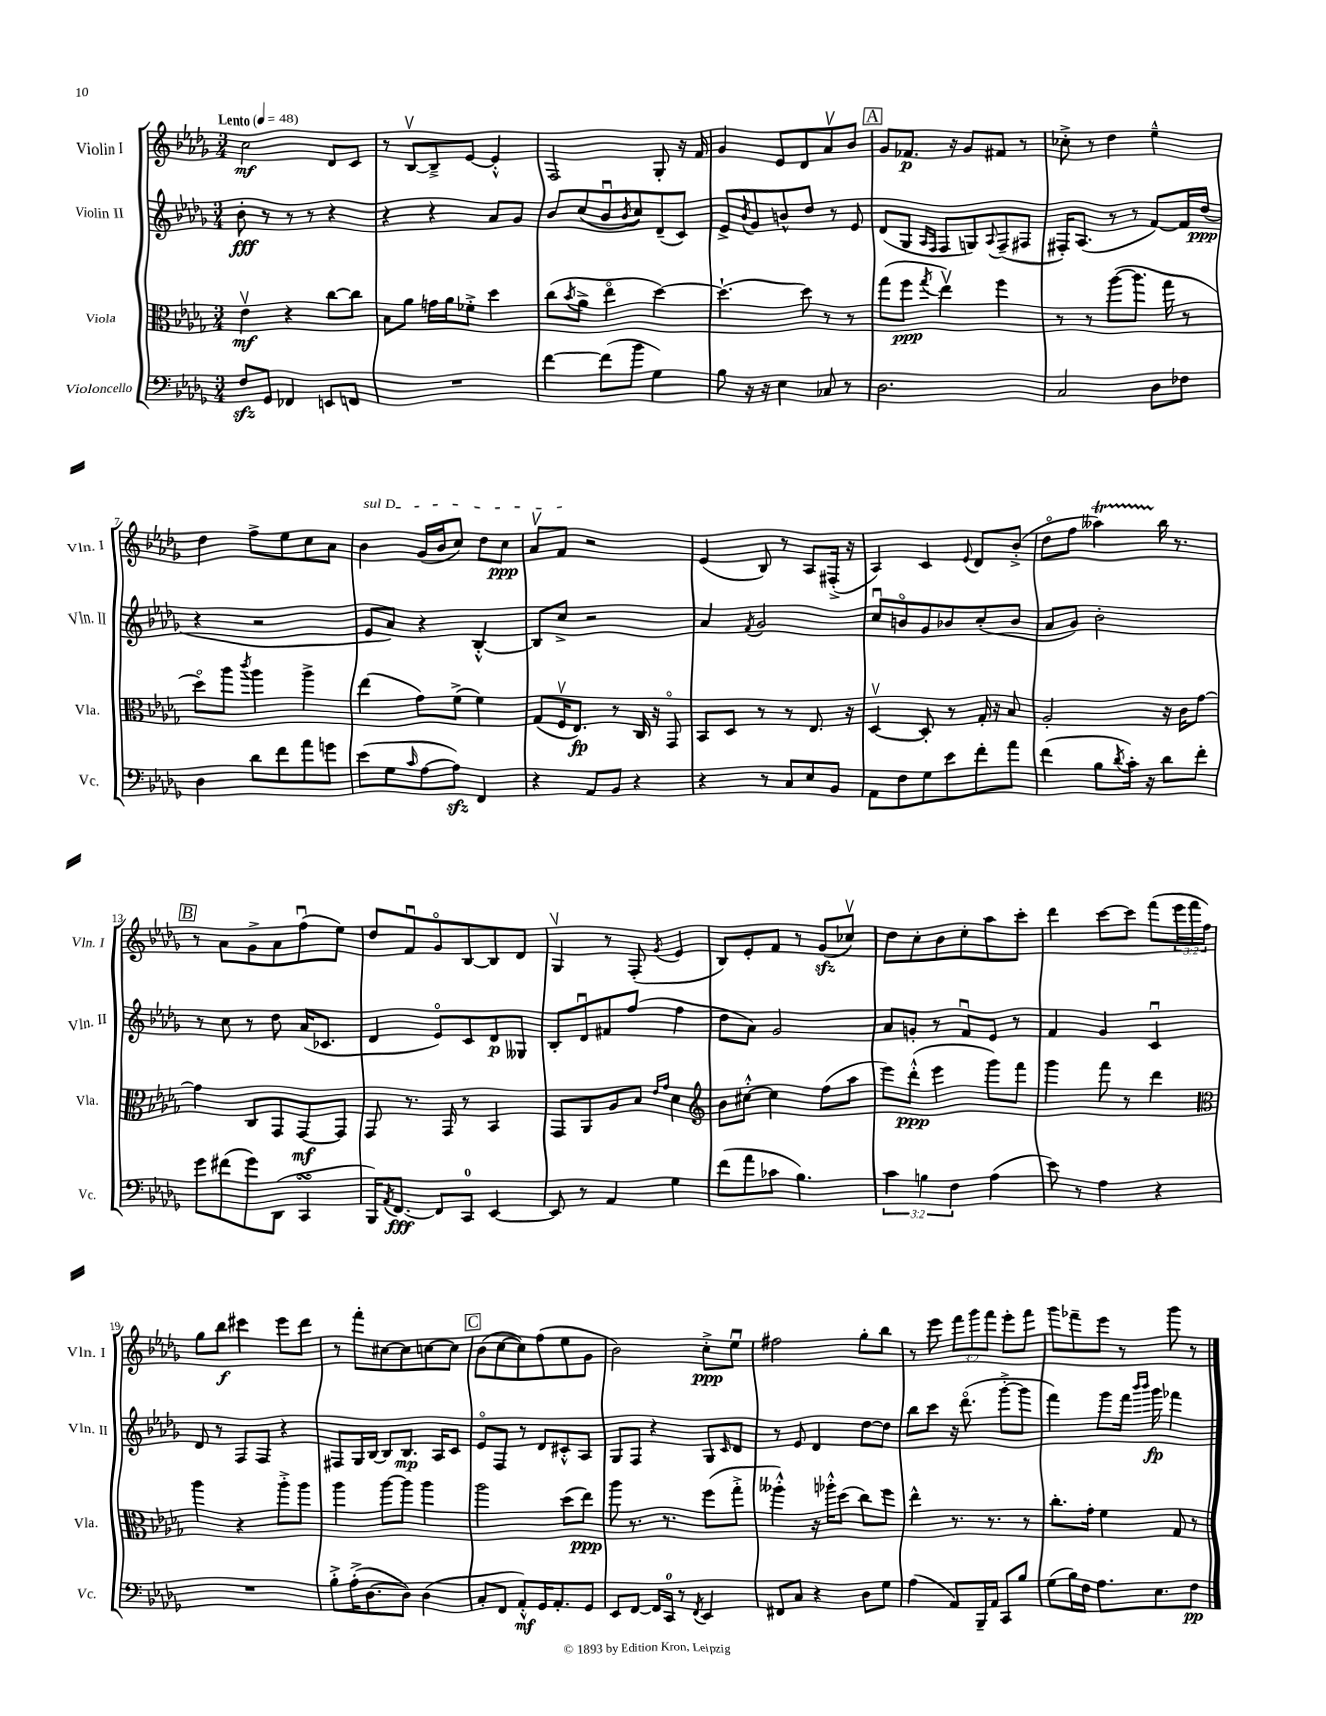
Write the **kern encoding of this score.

**kern	**kern	**kern	**kern
*staff4	*staff3	*staff2	*staff1
*clefF4	*clefC3	*clefG2	*clefG2
*k[b-e-a-d-g-]	*k[b-e-a-d-g-]	*k[b-e-a-d-g-]	*k[b-e-a-d-g-]
*M3/4	*M3/4	*M3/4	*M3/4
*MM48	*MM48	*MM48	*MM48
8F/L	4e-v\	8b-'\	2cc\
8GG-/J	.	8r	.
4FF-/	4r	8r	.
.	.	8r	.
8EE/L	[8cc\L	4r	8d-/L
8FF/J	8cc\]J	.	8c/J
=	=	=	=
2.r	8B-\L	4r	8r
.	8a-\J	.	[8B-v/L
.	16g\LL	4r	8B-~^/]
.	16a-\J	.	.
.	8f-'^\J	.	[8e-/J
.	4dd-\	8a-/L	4e-'^^/]
.	.	8g-/J	.
=	=	=	=
[4f\	(8cc\L	8b-/L	2F/
.	8qb-/	.	.
.	8a-^\J	(8cc/	.
(8f\]L	4ee-o\	8b-u/	.
.	.	8qb-/	.
8b-\J	.	8cc/)	.
4G-\)	[4dd-\)	(8d-~/	8G-'/
.	.	8c/J)	16r
.	.	.	16f/
=	=	=	=
8B-\	4.dd-`\_	8e-^/L	4g-/
.	.	8qb-/	.
16r	.	8g-/	.
16r	.	.	.
4E-\	.	8b^^/	8e-/L
.	8dd-\]	8dd-/J	8d-/
8C-/	8r	8r	8a-v/
8r	8r	8e-/	8b-/J
=	=	=	=
2.D-\	(8gg-\L	(8d-/L	8g-/L
.	8ff\J	8G-/J	8.f-/J
.	.	16qqA-/LL	.
.	8qgg-/	16qqF/JJ	.
.	4ee-v\)	8F/L	.
.	.	.	16r
.	.	8G/)	8g-/L
.	.	8qqA-/	.
.	4ff\	(8F~/	8f#/J
.	.	8F#/J	8r
=	=	=	=
2C/	8r	16F#'/LK)	8cc-'^\
.	.	(8.A-/J	.
.	8r	.	8r
.	([8aa-\L	8r	4dd-\
.	8.aa-\]J	8r	.
8D-\L	.	[8f/L)	4ee-~^^\
.	16gg-\	.	.
8F-\J	8r	16f/]L	.
.	.	(16dd-/JJ	.
=	=	=	=
4D-\	8dd-o\L)	4r	4dd-\
.	8aa-\J	.	.
.	8qccc/	.	.
8d-\L	4aa-\	2r	8ff^\L
8f\	.	.	8ee-\
8a-\	4aa-^\	.	8cc\
8g\J	.	.	8a-\J
=	=	=	=
(8e-\L	(4ee-\	8e-/L	4b-\
8G-\	.	8a-/J)	.
16qqc/	.	.	.
[8A-\	8g-\L)	4r	(16g-/LL
.	.	.	16b-/J
8A-\]J)	(8f^\J	.	8cc/J)
4FF/	4f\)	[4B-'^^/	8dd-\L
.	.	.	8cc\J
=	=	=	=
4r	(8G-/L	8B-/]L	8a-v/L
.	16Fv/K	8cc^/J	8f/J
.	8.E-/J)	.	.
8AA-/L	.	2r	2r
8BB-/J	8r	.	.
4r	16C/	.	.
.	16r	.	.
.	8GG-o/	.	.
=	=	=	=
4r	8BB-/L	4a-/	(4e-/
.	8D-/J	.	.
.	.	8qf/	.
8r	8r	2g-/	8B-/)
8C/L	8r	.	8r
8E-/	8.E-/	.	8A-/L
8BB-/J	.	.	(16F#'^/Jk
.	16r	.	16r
=	=	=	=
8AA-\L	[4D-v/	8ccu/L	4A-/)
8F\	.	8bo/	.
8G-\	8D-'/]	8g-/	4c/
8e-\	8r	8b-/	.
.	.	.	8qqe-/
8f'\	16G-'/	(8cc'/	8d-/L
.	16r	.	.
8a-\J	8B-/	8b-/J	(8b-'^/J
=	=	=	=
(4f\	2A-'/	8a-/L	8dd-o\L
.	.	8g-/J)	8ff\J
8B-\L	.	2b-'\	4aa--\)
8qd-/	.	.	.
16c'\Jk)	.	.	.
16r	.	.	.
8d-\L	16r	.	16bb-\
.	16c\LK	.	8.r
8f'\J	[8g-\J	.	.
=	=	=	=
8g-\L	4g-\]	8r	8r
(8f#\	.	8cc\	8a-\L
8g-\)	8C/L	8r	8g-^\
(8DD-\J	8GG-/	8dd-\	8a-\
4CC/	[8GG-/	(16a-/LK	(8ffu\
.	.	8.c-/J	.
.	8GG-/]J	.	8ee-\J)
=	=	=	=
16BBB-/LK)	8GG-/	4d-/	8dd-/L
8qAA-/	.	.	.
[8.FF/J	.	.	.
.	8.r	.	8fu/
8FF/]L	.	8e-o/L)	8g-o/
.	16GG-/	.	.
8CC/J	8r	8c/	[8B-/
[4EE-/	4BB-/	8d-/	8B-/]
.	.	8G--/J	8d-/J
=	=	=	=
8EE-/]	8GG-/L	8B-'/L	4G-v/
8r	8AA-/	8d-u/	.
4AA-/	8A-/	8f#/	8r
.	8B-/J	(8ff/J	(8F'/
.	16qqe-/LL	.	.
.	16qqg-/JJ	.	8qg-/
4G-\	4d-\	4ff\	4e-/
=	=	=	=
*	*clefG2	*	*
(8f\L	8b-\L	8dd-\L	8B-/L)
8a-\	[8cc#'^^\J	8a-\J)	8e-'/
8c-\J	4cc#\]	2g-/	8f/J
4.B-\)	.	.	8r
.	(8ff\L	.	(8g-/L
.	8aa-\J	.	8cc-v/J)
=	=	=	=
6c\	8eee-\L)	8a-/L	8dd-\L
.	(8ddd-'^^\J	8g'/J	8cc'\
6B\	.	.	.
.	4eee-\	8r	8b-\
6F\	.	.	.
.	.	8fu/L	8cc'\
(4A-\	8ggg-\L)	8e-/J	8aa-\
.	8fff\J	8r	8ccc'\J
=	=	=	=
8e-\)	4ggg-\	4f/	4ddd-\
8r	.	.	.
4A-\	8fff\	4g-/	[8ccc\L
.	8r	.	8ccc\]J
4r	4ddd-\	4cu/	(8fff\L
.	.	.	24eee-\L
.	.	.	24fff\
.	.	.	24ff\JJ)
=	=	=	=
*	*clefC3	*	*
2.r	4aa-\	8d-/	8gg-\L
.	.	8r	8bb-\J
.	4r	8F/L	4ccc#\
.	.	8F/J	.
.	8aa-'^\L	4r	8eee-\L
.	8aa-\J	.	8ddd-\J
=	=	=	=
8B-'^\L	4aa-\	8F#/L	8r
(16A-'^\K	.	16G-/L	8fff'\L
[8.D-\	.	[16B-/JJ	.
.	[8aa-\L	8B-/]L	[8cc#\
8D-\]J)	8aa-\]J	8.B-/J	8cc#\]
(4D-\	4aa-\	.	[8cc\
.	.	16A-/LK	.
.	.	8c/J	8cc\]J
=	=	=	=
8C'/L	2aa-\	8e-o/L	(8b-\L
8FF/J	.	8F/J	[8cc\
8AA-'^^/L)	.	8r	8cc\])
16GG-/K	.	8d-/L	(8ff\
8.AA-'/	.	.	.
.	(8dd-\L	8c#'^^/	8ee-\
8GG-/J	8ee-\J)	8A-/J	8g-\J
=	=	=	=
8EE-/L	8aa-\	8G-/L	2b-\)
[8FF/J	8.r	8F/J	.
16FF/]LL	.	4r	.
16CC/JJ	8.r	.	.
8r	.	.	.
8qFF/	.	.	.
4EE-/	(8ff\L	8G-/L	8cc'^\L
.	.	16qqc/	.
.	8gg-'^\J	8d-/J	8ee-u\J
=	=	=	=
8FF#/L	4aa--'^^\)	8r	2ff#\
8C/J	.	8e-/	.
4r	16r	4d-/	.
.	16aa-'^^\LK	.	.
.	(8dd-\J	.	.
8D-\L	8cc\L)	[8dd-\L	8gg-'\L
8G-\J	8ff\J	8dd-\]J	8bb-\J
=	=	=	=
(4A-\	4ee-^^\	8bb-\L	8r
.	.	8ccc\J	8eee-\
8AA-/L)	8.r	16r	12fff\L
.	.	(8.ddd-o\	.
.	.	.	12ggg-\
16BBB-~/L	.	.	.
.	.	.	12fff\J
16AA-/JJ	8.r	.	.
8CC/L	.	[8ggg-'^\L	8eee-'\L
8B-/J	8r	8ggg-\]J	8fff\J
=	=	=	=
(8G-\L	8.cc'\L	4fff\)	8ggg-\L
16B-\L)	.	.	8fff-~\
16F\JJ	16g-'\Jk	.	.
8.A-\L	4f\	8ggg-\L	8eee-\J
.	.	16fff\Jk	8r
.	.	16qqbbb-/LL	.
.	.	16qqbbb-/JJ	.
8.E-\	.	16ggg-\	.
.	8G-/	4fff-\	8ggg-\
8F\J	8r	.	8r
==	==	==	==
*-	*-	*-	*-
